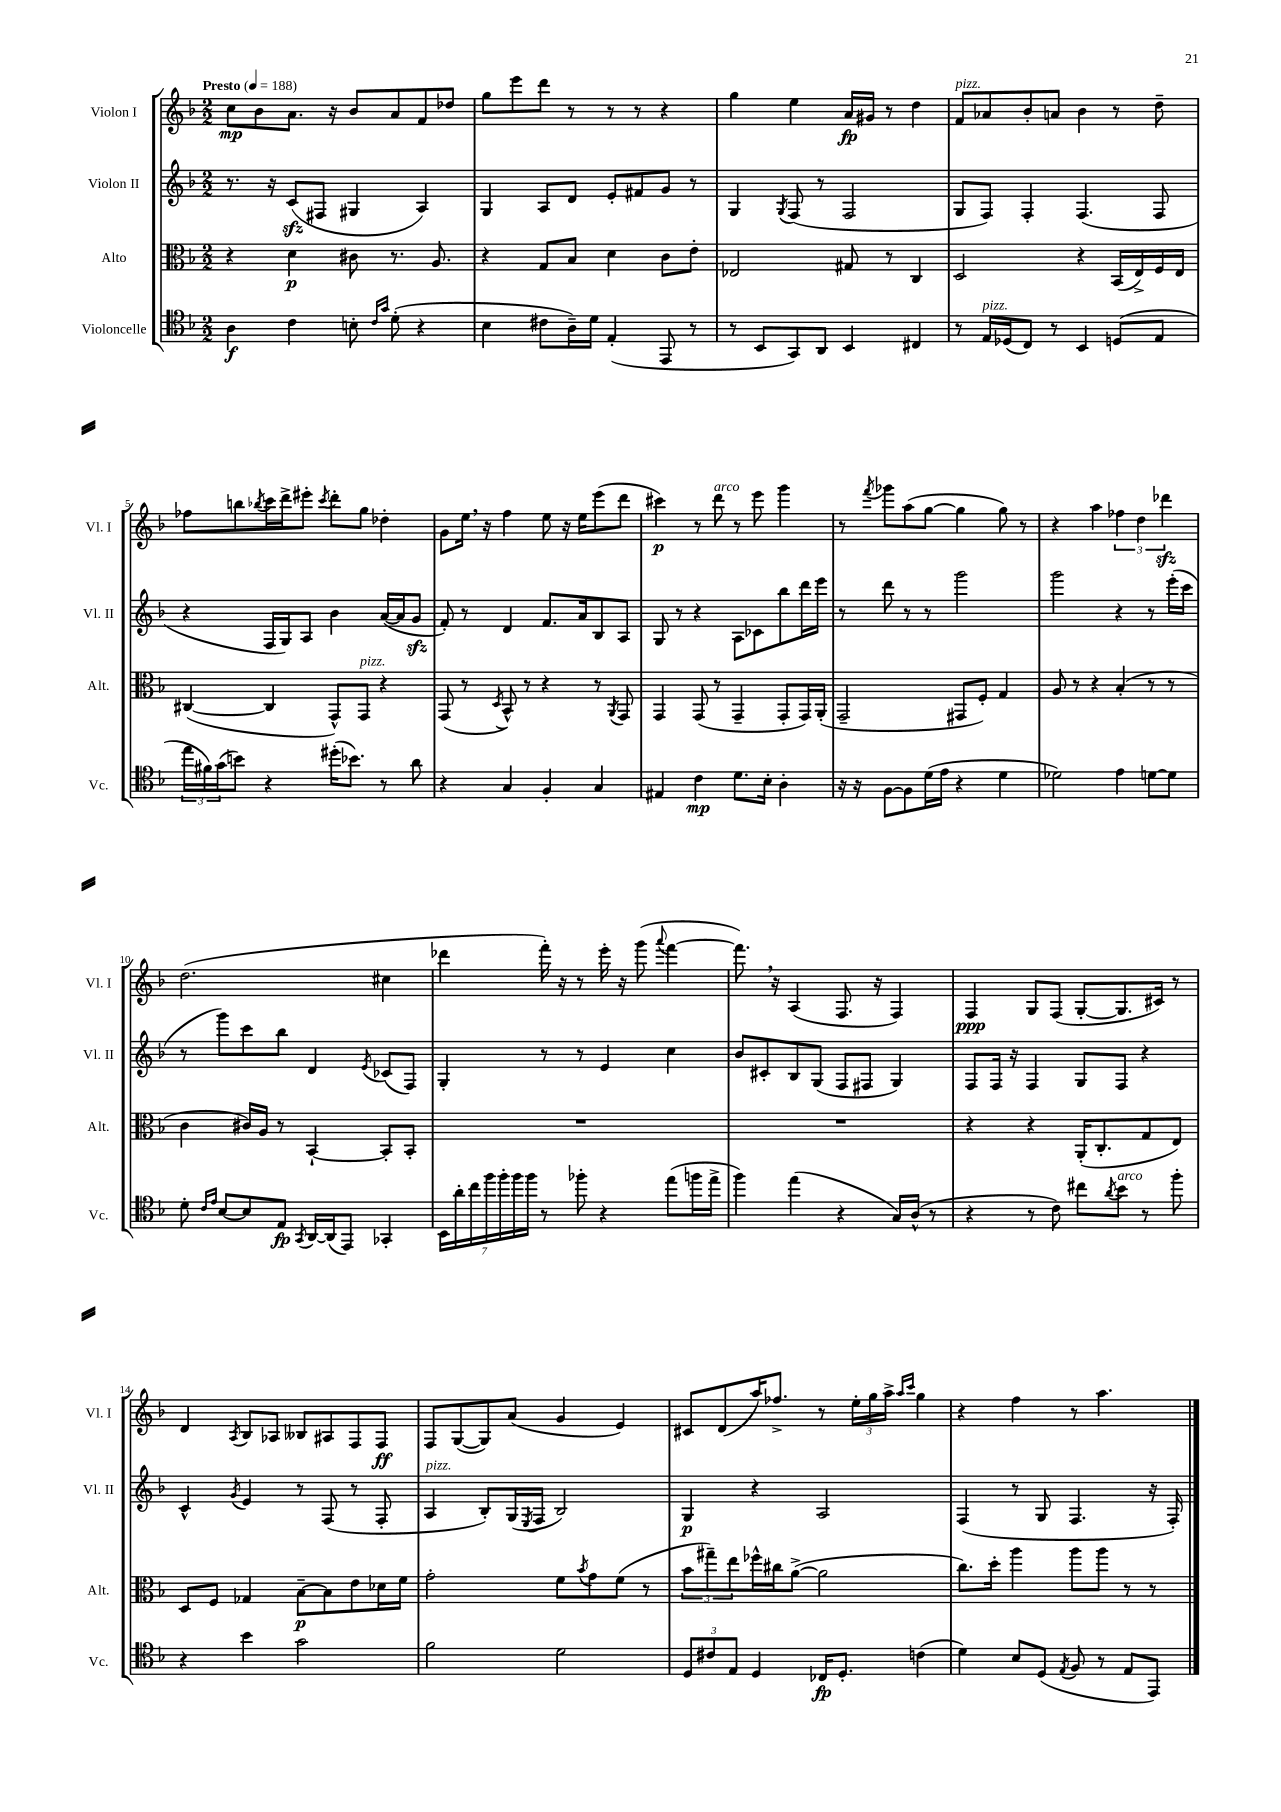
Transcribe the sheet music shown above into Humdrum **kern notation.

**kern	**dynam	**kern	**dynam	**kern	**dynam	**kern	**dynam
*part4	*part4	*part3	*part3	*part2	*part2	*part1	*part1
*staff4	*staff4	*staff3	*staff3	*staff2	*staff2	*staff1	*staff1
*I"Violoncelle	*	*I"Alto	*	*I"Violon II	*	*I"Violon I	*
*I'Vc.	*	*I'Alt.	*	*I'Vl. II	*	*I'Vl. I	*
*clefC4	*	*clefC3	*	*clefG2	*	*clefG2	*
*k[b-]	*	*k[b-]	*	*k[b-]	*	*k[b-]	*
*M2/2	*	*M2/2	*	*M2/2	*	*M2/2	*
*MM188	*	*MM188	*	*MM188	*	*MM188	*
=1	=1	=1	=1	=1	=1	=1	=1
!	!	!	!	!	!	!LO:TX:a:B:t=Presto	!
4A\	f	4r	.	8.r	.	8cc\L	mp
.	.	.	.	.	.	8b-\	.
.	.	.	.	16r	.	.	.
4c\	.	4d\	p	(8czz/L	.	8.a\J	.
.	.	.	.	8F#X/J	.	.	.
.	.	.	.	.	.	16r	.
8Bn'\	.	8c#X\	.	4G#X/	.	8b-/L	.
16qqc/LL	.	.	.	.	.	.	.
16qqg/JJ	.	.	.	.	.	.	.
(8d'\	.	8.r	.	.	.	8a/	.
4r	.	.	.	4A/)	.	8f/	.
.	.	8.A/	.	.	.	.	.
.	.	.	.	.	.	8dd-X/J	.
=2	=2	=2	=2	=2	=2	=2	=2
4B-\	.	4r	.	4G/	.	8gg\L	.
.	.	.	.	.	.	8eee\	.
8c#X\L	.	8G/L	.	8A/L	.	8ddd\J	.
16A~\L)	.	8B-/J	.	8d/J	.	8r	.
16d\JJ	.	.	.	.	.	.	.
(4E'/	.	4d\	.	8e'/L	.	8r	.
.	.	.	.	8f#X/	.	8r	.
8EE/	.	8c\L	.	8g/J	.	4r	.
8r	.	8e'\J	.	8r	.	.	.
=3	=3	=3	=3	=3	=3	=3	=3
8r	.	2E-X/	.	4G/	.	4gg\	.
8BB-/L	.	.	.	.	.	.	.
.	.	.	.	8qG/	.	.	.
8GG/)	.	.	.	(8F/	.	4ee\	.
8AA/J	.	.	.	8r	.	.	.
4BB-/	.	8G#X/	.	2F/	.	16a/LL	fp
.	.	.	.	.	.	16g#X/JJ	.
.	.	8r	.	.	.	8r	.
4C#X/	.	4C/	.	.	.	4dd\	.
=4	=4	=4	=4	=4	=4	=4	=4
!	!	!	!	!	!	!LO:TX:a:i:t=pizz.	!
8r	.	2D/	.	8G/L	.	8f/L	.
!LO:TX:a:i:t=pizz.	!	!	!	!	!	!	!
16E/LL	.	.	.	8F/J)	.	8a-X/	.
(16D-X/J	.	.	.	.	.	.	.
8C/J)	.	.	.	4F'/	.	8b-'/	.
8r	.	.	.	.	.	8an/J	.
4BB-/	.	4r	.	(4.F/	.	4b-\	.
(8Dn/L	.	(16BB-/LL	.	.	.	8r	.
.	.	16E^/)	.	.	.	.	.
8E/J	.	16F/	.	8F/	.	8dd~\	.
.	.	16E/JJ	.	.	.	.	.
!!LO:LB:g=z
=5	=5	=5	=5	=5	=5	=5	=5
24ee\LL	.	([4C#X/	.	4r	.	8ff-X\L	.
24f#X\)	.	.	.	.	.	.	.
(24g\J	.	.	.	.	.	.	.
8bn\J)	.	.	.	.	.	8bbn\	.
.	.	.	.	.	.	8qbb-X/	.
4r	.	4C#/]	.	16F/LL	.	16ccc\L	.
.	.	.	.	16G/J)	.	16ddd^\J	.
.	.	.	.	8A/J	.	8eee#X'\J	.
.	.	.	.	.	.	8qccc/	.
(16dd#X'\KL	.	8GG^^/L)	.	4b-\	.	8ddd'\L	.
8.b-X\J)	.	.	.	.	.	.	.
!	!	!LO:TX:a:i:t=pizz.	!	!	!	!	!
.	.	8GG/J	.	.	.	8gg\J	.
8r	.	4r	.	([16a/LL	.	4dd-X'\	.
.	.	.	.	16a/J]	.	.	.
8a\	.	.	.	8gzz/J	.	.	.
=6	=6	=6	=6	=6	=6	=6	=6
4r	.	(8GG/	.	8f'/)	.	8g\L	.
.	.	8r	.	8r	.	16ee,\Jk	.
.	.	.	.	.	.	16r	.
.	.	8qD/	.	.	.	.	.
4G/	.	8BB-^^/)	.	4d/	.	4ff\	.
.	.	8r	.	.	.	.	.
4F'/	.	4r	.	8.f/L	.	8ee\	.
.	.	.	.	.	.	16r	.
.	.	.	.	16a/k	.	16ee\KL	.
4G/	.	8r	.	8B-/	.	(8eee\	.
.	.	8qAA/	.	.	.	.	.
.	.	8GG/	.	8A/J	.	8ddd\J	.
=7	=7	=7	=7	=7	=7	=7	=7
4E#X/	.	4GG/	.	8G/	.	4ccc#X\)	p
.	.	.	.	8r	.	.	.
4c\	mp	(8GG/	.	4r	.	8r	.
!	!	!	!	!	!	!LO:TX:a:i:t=arco	!
.	.	8r	.	.	.	8ddd\	.
8.d\L	.	4GG~/	.	8A\L	.	8r	.
.	.	.	.	8c-X\	.	8eee\	.
16B-'\Jk	.	.	.	.	.	.	.
4A'\	.	8GG'/L	.	8bb-\	.	4ggg\	.
.	.	16GG/L)	.	16ddd\L	.	.	.
.	.	(16AA'/JJ	.	16eee\JJ	.	.	.
=8	=8	=8	=8	=8	=8	=8	=8
16r	.	2GG~/	.	8r	.	8r	.
16r	.	.	.	.	.	.	.
.	.	.	.	.	.	8qfff/	.
[8F\L	.	.	.	8ddd\	.	8ggg-X\L	.
8F\]	.	.	.	8r	.	(8aa\	.
(16d\L	.	.	.	8r	.	[8gg\J	.
16e\JJ	.	.	.	.	.	.	.
4r	.	8GG#X/L	.	2ggg\	.	4gg\]	.
.	.	8F'/J)	.	.	.	.	.
4d\	.	4G/	.	.	.	8gg\)	.
.	.	.	.	.	.	8r	.
=9	=9	=9	=9	=9	=9	=9	=9
2d-X\)	.	8A/	.	2ggg\	.	4r	.
.	.	8r	.	.	.	.	.
.	.	4r	.	.	.	4aa\	.
4e\	.	(4B-'/	.	4r	.	6ff-X\	.
.	.	.	.	.	.	6dd\	.
[8dn\L	.	8r	.	8r	.	.	.
.	.	.	.	.	.	6ddd-Xzz\	.
8d\J]	.	8r	.	(16eee'\LL	.	.	.
.	.	.	.	16ccc\JJ	.	.	.
!!LO:LB:g=z
=10	=10	=10	=10	=10	=10	=10	=10
8d'\	.	4c\	.	8r	.	(2.dd\	.
16qqc/LL	.	.	.	.	.	.	.
16qqe/JJ	.	.	.	.	.	.	.
[8B-/L	.	.	.	8ggg\L)	.	.	.
8B-/]	.	16c#X/LL)	.	8ccc\	.	.	.
.	.	16A/JJ	.	.	.	.	.
8E/J	fp	8r	.	8bb-\J	.	.	.
8qGG/	.	.	.	.	.	.	.
[16AA/LL	.	[4BB-`/	.	4d/	.	.	.
(16AA/J]	.	.	.	.	.	.	.
8EE/J)	.	.	.	.	.	.	.
.	.	.	.	8qe/	.	.	.
4GG-X'/	.	8BB-'/L]	.	(8c-X/L	.	4cc#X\	.
.	.	8BB-'/J	.	8F/J)	.	.	.
=11	=11	=11	=11	=11	=11	=11	=11
28BB-\LL	.	1r	.	4G'/	.	4ddd-X\	.
28a'\	.	.	.	.	.	.	.
28cc\	.	.	.	.	.	.	.
28ff\	.	.	.	.	.	.	.
28ff'\	.	.	.	.	.	.	.
28ff\	.	.	.	.	.	.	.
28ff\JJ	.	.	.	.	.	.	.
8r	.	.	.	8r	.	16fff'\)	.
.	.	.	.	.	.	16r	.
8ff-X'\	.	.	.	8r	.	8r	.
4r	.	.	.	4e/	.	16eee'\	.
.	.	.	.	.	.	16r	.
.	.	.	.	.	.	(8ggg\	.
.	.	.	.	.	.	8qqaaa/	.
(8ee\L	.	.	.	4cc\	.	[4fff\	.
16ffn\L	.	.	.	.	.	.	.
16ee^\JJ	.	.	.	.	.	.	.
=12	=12	=12	=12	=12	=12	=12	=12
4ff\)	.	1r	.	8b-/L	.	8.fff,\])	.
.	.	.	.	8c#X'/	.	.	.
.	.	.	.	.	.	16r	.
(4ee\	.	.	.	8B-/	.	(4A/	.
.	.	.	.	(8G/J	.	.	.
4r	.	.	.	8F/L	.	8.F/	.
.	.	.	.	8F#X/J	.	.	.
.	.	.	.	.	.	16r	.
16G/LL)	.	.	.	4G/)	.	4F/)	.
(16A^^/JJ	.	.	.	.	.	.	.
8r	.	.	.	.	.	.	.
=13	=13	=13	=13	=13	=13	=13	=13
4r	.	4r	.	8F/L	.	4F/	ppp
.	.	.	.	16F/Jk	.	.	.
.	.	.	.	16r	.	.	.
8r	.	4r	.	4F/	.	8G/L	.
8c\)	.	.	.	.	.	(8F/J	.
8cc#X\L	.	(16AA'/KL	.	8G/L	.	[8G'/L	.
.	.	8.C'/	.	.	.	.	.
8qa/	.	.	.	.	.	.	.
!LO:TX:a:i:t=arco	!	!	!	!	!	!	!
8b-\J	.	.	.	8F/J	.	8.G/]	.
8r	.	8G/	.	4r	.	.	.
.	.	.	.	.	.	16c#X/Jk)	.
8ff'\	.	8E/J)	.	.	.	8r	.
!!LO:LB:g=z
=14	=14	=14	=14	=14	=14	=14	=14
4r	.	8D/L	.	4c^^/	.	4d/	.
.	.	8F/J	.	.	.	.	.
.	.	.	.	8qg/	.	8qA/	.
4b-\	.	4G-X/	.	4e/	.	8B-/L	.
.	.	.	.	.	.	8A-X/J	.
2g\	.	[8B-~\L	p	8r	.	8B--X/L	.
.	.	8B-\]	.	(8F/	.	8A#X/	.
.	.	8e\	.	8r	.	8F/	.
.	.	16d-X\L	.	8F'/	.	8F/J	ff
.	.	16f\JJ	.	.	.	.	.
=15	=15	=15	=15	=15	=15	=15	=15
!	!	!	!	!LO:TX:a:i:t=pizz.	!	!	!
2f\	.	2g'\	.	4A/	.	8F/L	.
.	.	.	.	.	.	([8G/	.
.	.	.	.	8B-'/L)	.	8G/])	.
.	.	.	.	(16G/L	.	(8a/J	.
.	.	.	.	8qE/	.	.	.
.	.	.	.	16F/JJ	.	.	.
2d\	.	8f\L	.	2B-/)	.	4g/	.
.	.	8qb-/	.	.	.	.	.
.	.	8g\	.	.	.	.	.
.	.	(8f\J	.	.	.	4e/)	.
.	.	8r	.	.	.	.	.
=16	=16	=16	=16	=16	=16	=16	=16
12D/L	.	12b-\L	.	4G/	p	8c#X/L	.
12c#X/	.	12gg#X~\)	.	.	.	.	.
.	.	.	.	.	.	(8d/	.
12E/J	.	12ee\	.	.	.	.	.
4D/	.	16ff-X^^\L	.	4r	.	16aa/K)	.
.	.	16cc#X\J	.	.	.	8.ff-X^/J	.
.	.	([8a^\J	.	.	.	.	.
16C-X/KL	fp	2a\]	.	2A/	.	8r	.
8.D'/J	.	.	.	.	.	.	.
.	.	.	.	.	.	24ee'\LL	.
.	.	.	.	.	.	24gg\	.
.	.	.	.	.	.	24aa^\JJ	.
.	.	.	.	.	.	16qqaa/LL	.
.	.	.	.	.	.	16qqccc/JJ	.
(4cn\	.	.	.	.	.	4gg\	.
=17	=17	=17	=17	=17	=17	=17	=17
4d\)	.	8.cc\L)	.	(4F/	.	4r	.
.	.	16dd'\Jk	.	.	.	.	.
8B-/L	.	4aa\	.	8r	.	4ff\	.
(8D/J	.	.	.	8G/	.	.	.
8qE/	.	.	.	.	.	.	.
8F/	.	8aa\L	.	4.F/	.	8r	.
8r	.	8aa\J	.	.	.	4.aa\	.
8E/L	.	8r	.	.	.	.	.
8EE/J)	.	8r	.	16r	.	.	.
.	.	.	.	16F'/)	.	.	.
==	==	==	==	==	==	==	==
*-	*-	*-	*-	*-	*-	*-	*-
